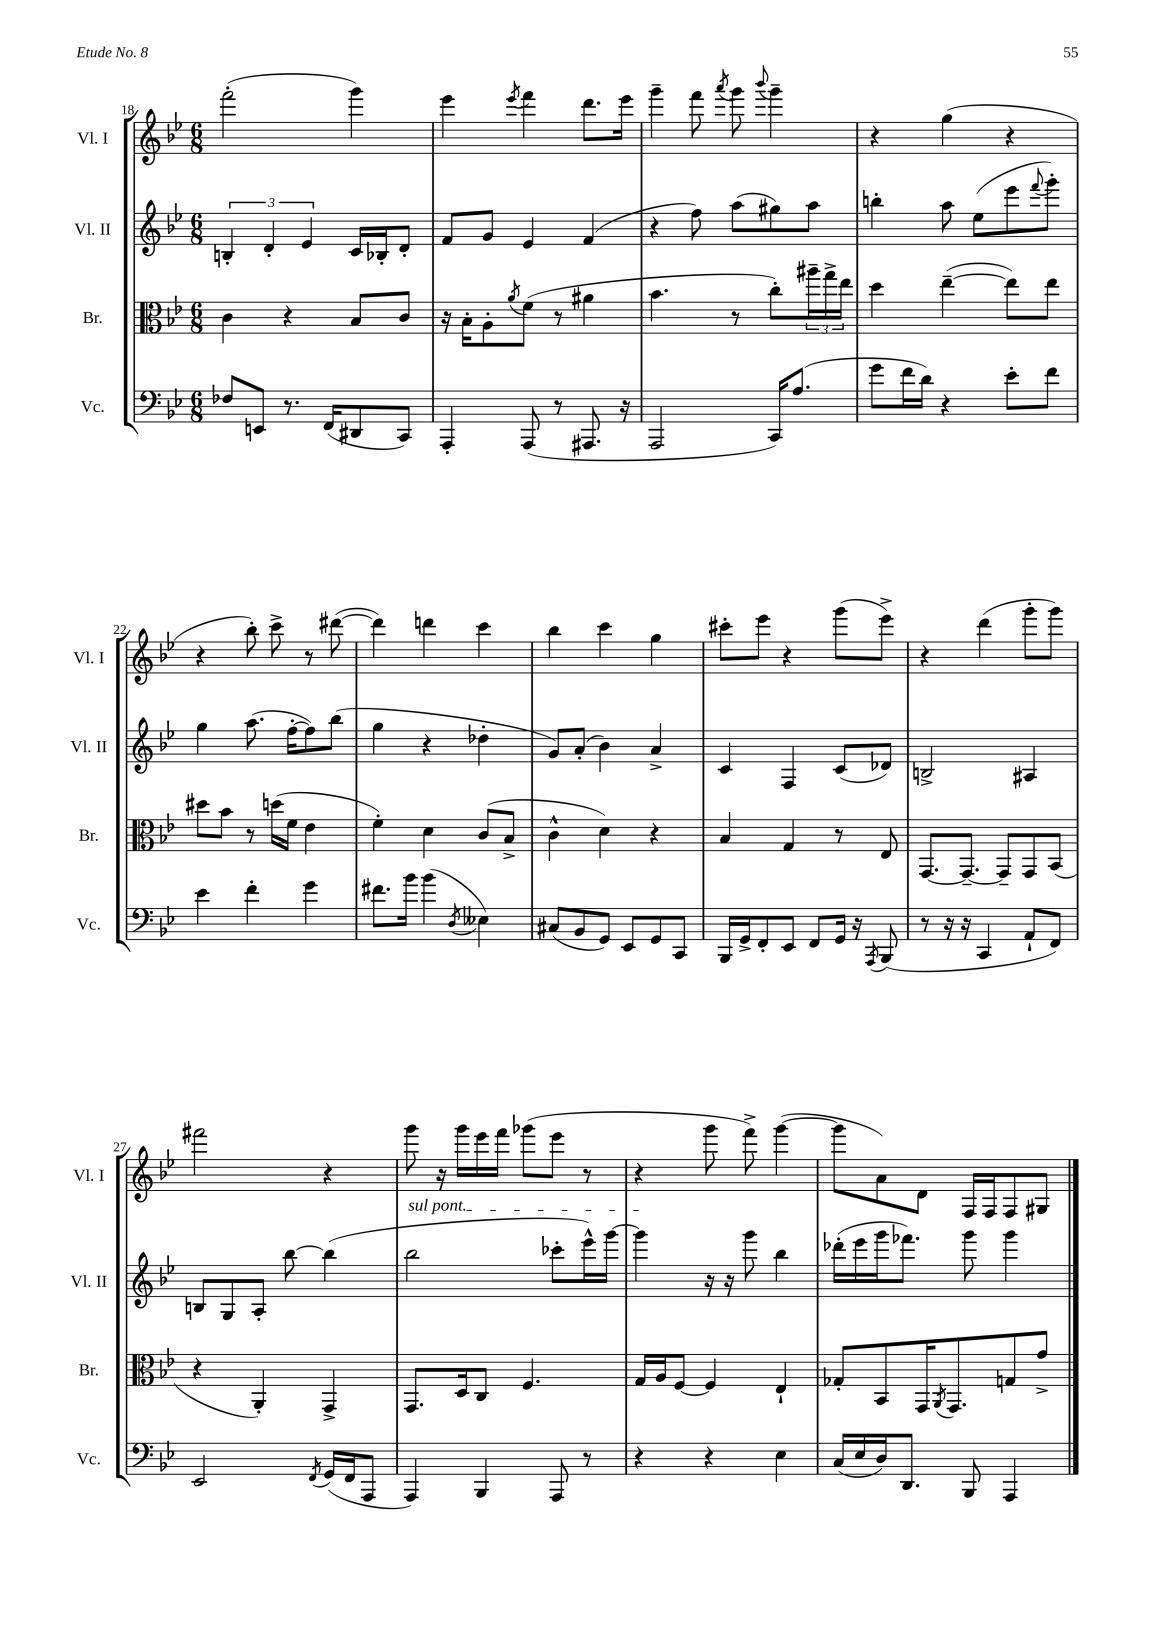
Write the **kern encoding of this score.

**kern	**kern	**kern	**kern
*staff4	*staff3	*staff2	*staff1
*clefF4	*clefC3	*clefG2	*clefG2
*k[b-e-]	*k[b-e-]	*k[b-e-]	*k[b-e-]
*M6/8	*M6/8	*M6/8	*M6/8
8F-	4c	6B'	(2fff'
8EE	.	.	.
.	.	6d'	.
8.r	4r	.	.
.	.	6e-	.
(16FF	.	.	.
8DD#	8B-	16c	4ggg)
.	.	16B-'	.
8CC)	8c	8d'	.
=	=	=	=
4AAA'	16r	8f	4eee-
.	16B-'	.	.
.	8A'	8g	.
.	8qa	.	8qeee-
(8AAA	(8f	4e-	4fff
8r	8r	.	.
8.AAA#	4a#	(4f	8.ddd
16r	.	.	16eee-
=	=	=	=
2AAA	4.b-	4r	4ggg~
.	.	8ff)	8fff
.	.	.	8qaaa
.	8r	(8aa	8ggg
.	.	.	8qqbbb-
16CC)	8cc')	8gg#)	4ggg~
(8.A	.	.	.
.	24aa#~	8aa	.
.	24gg^	.	.
.	24ee-	.	.
=	=	=	=
8g	4dd	4bb'	4r
16f	.	.	.
16d)	.	.	.
4r	([4ee-~	8aa	(4gg
.	.	(8ee-	.
8e-'	8ee-])	8eee-	4r
.	.	8qqfff	.
8f	8ee-	8ggg')	.
=	=	=	=
4e-	8dd#	4gg	4r
.	8b-	.	.
4f'	8r	(8.aa	8bb-')
.	(16dd	.	8ccc^
.	16f	[16ff'	.
4g	4e-	8ff])	8r
.	.	(8bb-	([8ddd#
=	=	=	=
8.f#	4f')	4gg	4ddd#])
16b-	.	.	.
(4b-	4d	4r	4ddd
8qD	.	.	.
4E--)	(8c	4dd-'	4ccc
.	8B-^	.	.
=	=	=	=
(8C#	4c^^	8g)	4bb-
8BB-	.	(8a'	.
8GG)	4d)	4b-)	4ccc
8EE-	.	.	.
8GG	4r	4a^	4gg
8CC	.	.	.
=	=	=	=
16BBB-	4B-	4c	8ccc#'
16GG^	.	.	.
8FF'	.	.	8eee-
8EE-	4G	4F	4r
8FF	.	.	.
16GG	8r	(8c	(8ggg
16r	.	.	.
8qAAA	.	.	.
(8BBB-	8E-	8d-)	8eee-^)
=	=	=	=
8r	[8.GG	2B^	4r
16r	.	.	.
16r	8.GG~_	.	.
4CC	.	.	(4ddd
.	8GG~]	.	.
8AA`	8GG	4A#	8ggg'
8FF)	(8BB-	.	8ggg)
=	=	=	=
2EE-	4r	8B	2fff#
.	.	8G	.
.	4AA')	8A'	.
.	.	[8bb-	.
8qFF	.	.	.
(16GG	4GG^	(4bb-]	4r
16FF	.	.	.
8AAA	.	.	.
=	=	=	=
4AAA)	8.GG	2bb-	8ggg
.	.	.	16r
.	16D	.	16ggg
4BBB-	8C	.	16eee-
.	.	.	16fff
.	4.F	.	(8ggg-
8AAA	.	8ccc-'	8eee-
8r	.	16eee-^^)	8r
.	.	[16ggg	.
=	=	=	=
4r	16G	4ggg]	4r
.	16A	.	.
.	[8F	.	.
4r	4F]	16r	8ggg
.	.	16r	.
.	.	8ggg	8fff^)
4E-	4E-`	4bb-	([4ggg
=	=	=	=
(16C	8G-'	(16ddd-'	8ggg]
16E-	.	16eee-	.
16D)	8BB-	16ggg	8a)
8.DD	.	8.fff-)	.
.	16GG	.	8d
.	8qAA	.	.
.	8.GG	.	.
8BBB-	.	8ggg	16F
.	.	.	16F
4AAA	8G	4ggg	8F
.	8g^	.	8G#
==	==	==	==
*-	*-	*-	*-
